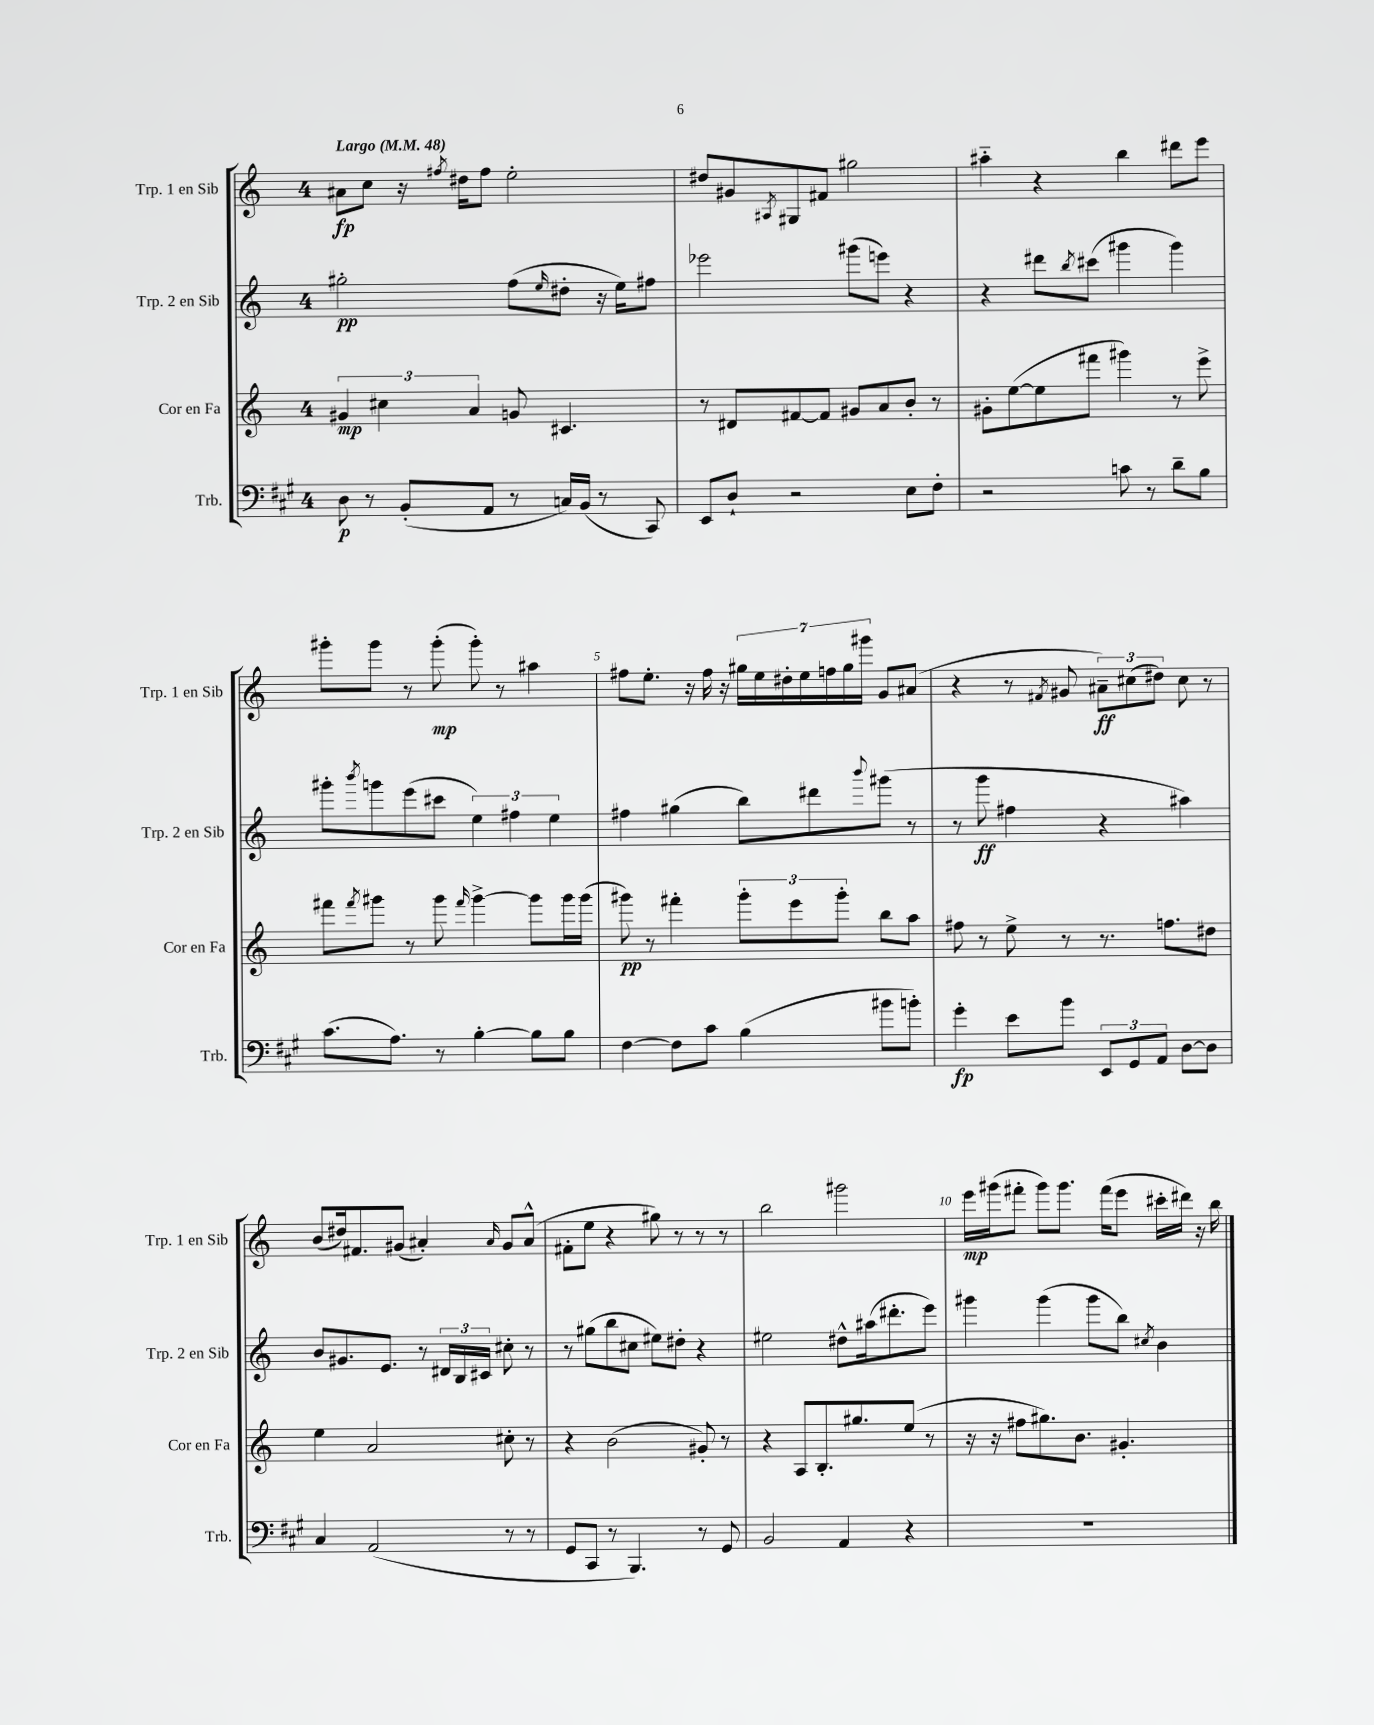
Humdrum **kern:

**kern	**dynam	**kern	**dynam	**kern	**dynam	**kern	**dynam
*part4	*part4	*part3	*part3	*part2	*part2	*part1	*part1
*staff4	*staff4	*staff3	*staff3	*staff2	*staff2	*staff1	*staff1
*I"Trb.	*	*I"Cor en Fa	*	*I"Trp. 2 en Sib	*	*I"Trp. 1 en Sib	*
*I'Trb.	*	*I'Cor en Fa	*	*I'Trp. 2 en Sib	*	*I'Trp. 1 en Sib	*
*clefF4	*	*clefG2	*	*clefG2	*	*clefG2	*
*k[f#c#g#]	*	*k[]	*	*k[]	*	*k[]	*
*M4/4	*	*M4/4	*	*M4/4	*	*M4/4	*
*MM48	*	*MM48	*	*MM48	*	*MM48	*
=1	=1	=1	=1	=1	=1	=1	=1
!	!	!	!	!	!	!LO:TX:a:B:t=Largo	!
8D\	p	6g#X/	mp	2gg#X'\	pp	8a#X\L	fp
8r	.	.	.	.	.	8cc\J	.
.	.	6cc#X\	.	.	.	.	.
(8BB'/L	.	.	.	.	.	16r	.
.	.	.	.	.	.	8qff#X/	.
.	.	.	.	.	.	16dd#X\KL	.
.	.	6a/	.	.	.	.	.
8AA/J	.	.	.	.	.	8ff#\J	.
8r	.	8gn/	.	(8ff\L	.	2ee'\	.
.	.	.	.	16qqee/	.	.	.
16Cn/LL)	.	4.c#X/	.	8dd#X'\J	.	.	.
(16BB/JJ	.	.	.	.	.	.	.
8r	.	.	.	16r	.	.	.
.	.	.	.	16ee\KL)	.	.	.
8CC#/)	.	.	.	8ff#X\J	.	.	.
=2	=2	=2	=2	=2	=2	=2	=2
8EE/L	.	8r	.	2eee-X\	.	8dd#X/L	.
8D`/J	.	8d#X/L	.	.	.	8g#X/	.
.	.	.	.	.	.	8qA#X/	.
2r	.	[8f#X/	.	.	.	8G#X/	.
.	.	8f#/J]	.	.	.	8f#X/J	.
.	.	8g#X/L	.	(8ggg#X\L	.	2gg#X\	.
.	.	8a/	.	8eeen\J)	.	.	.
8E\L	.	8b'/J	.	4r	.	.	.
8F#'\J	.	8r	.	.	.	.	.
=3	=3	=3	=3	=3	=3	=3	=3
2r	.	8g#X'\L	.	4r	.	4aa#X\	.
.	.	([8ee\	.	.	.	.	.
.	.	8ee\]	.	8ddd#X\L	.	4r	.
.	.	.	.	8qbb/	.	.	.
.	.	8fff#X\J	.	(8ccc#X\J	.	.	.
8cn\	.	4ggg#X\)	.	4ggg#X\	.	4bb\	.
8r	.	.	.	.	.	.	.
8d~\L	.	8r	.	4ggg#\)	.	8ddd#X\L	.
8B\J	.	8eee^\	.	.	.	8eee\J	.
!!LO:LB:g=z
=4	=4	=4	=4	=4	=4	=4	=4
(8.c#\L	.	8fff#X\L	.	8ggg#X'\L	.	8ggg#X'\L	.
.	.	8qfff#/	.	8qbbb/	.	.	.
.	.	8ggg#X\J	.	8gggn\	.	8ggg#\J	.
8.A\J)	.	.	.	.	.	.	.
.	.	8r	.	(8eee\	.	8r	.
8r	.	8ggg#\	.	8ccc#X\J	.	(8ggg#'\	mp
.	.	16qqfff#/	.	.	.	.	.
[4B'\	.	[4ggg#^\	.	6ee\)	.	8ggg#'\)	.
.	.	.	.	.	.	8r	.
.	.	.	.	6ff#X\	.	.	.
8B\L]	.	8ggg#\L]	.	.	.	4aa#X\	.
.	.	.	.	6ee\	.	.	.
8B\J	.	16ggg#\L	.	.	.	.	.
.	.	(16ggg#\JJ	.	.	.	.	.
=5	=5	=5	=5	=5	=5	=5	=5
[4F#\	.	8ggg#X\)	pp	4ff#X\	.	8ff#X\L	.
.	.	8r	.	.	.	8.ee'\J	.
8F#\L]	.	4fff#X'\	.	(4gg#X\	.	.	.
.	.	.	.	.	.	16r	.
8c#\J	.	.	.	.	.	16ff#\	.
.	.	.	.	.	.	16r	.
(4B\	.	12ggg#'\L	.	8bb\L)	.	28gg#X\LL	.
.	.	.	.	.	.	28ee\	.
.	.	.	.	.	.	28dd#X'\	.
.	.	12eee\	.	.	.	.	.
.	.	.	.	.	.	28ee\	.
.	.	.	.	8ddd#X\	.	.	.
.	.	.	.	.	.	28ffn\	.
.	.	12ggg#'\J	.	.	.	.	.
.	.	.	.	.	.	28gg#\	.
.	.	.	.	.	.	28ggg#X\JJ	.
.	.	.	.	8qqbbb/	.	.	.
8b#X\L	.	8bb\L	.	(8ggg#X\J	.	8g/L	.
8bn'\J)	.	8aa\J	.	8r	.	(8a#X/J	.
=6	=6	=6	=6	=6	=6	=6	=6
4g#'\	fp	8ff#X\	.	8r	.	4r	.
.	.	8r	.	8ggg\	ff	.	.
8e\L	.	8ee^\	.	4ff#X\	.	8r	.
.	.	.	.	.	.	8qf#X/	.
8b\J	.	8r	.	.	.	8g#X/	.
12EE/L	.	8.r	.	4r	.	12a#X~\L)	ff
12GG#/	.	.	.	.	.	(12cc#X\	.
12AA/J	.	.	.	.	.	12dd#X\J)	.
.	.	8.ffn\L	.	.	.	.	.
[8D\L	.	.	.	4aa#X\)	.	8cc#\	.
8D\J]	.	8dd#X\J	.	.	.	8r	.
!!LO:LB:g=z
=7	=7	=7	=7	=7	=7	=7	=7
4C#/	.	4ee\	.	8b/L	.	(8b/L	.
.	.	.	.	8.g#X/	.	16dd#X/k)	.
.	.	.	.	.	.	8.f#X/	.
(2AA/	.	2a/	.	.	.	.	.
.	.	.	.	8.e/J	.	.	.
.	.	.	.	.	.	(8g#X/J	.
.	.	.	.	8r	.	4a#X'/)	.
.	.	.	.	24d#X/LL	.	.	.
.	.	.	.	24B/	.	.	.
.	.	.	.	24c#X/JJ	.	.	.
.	.	.	.	.	.	16qqa#/	.
8r	.	8cc#X'\	.	8cc#X'\	.	8g#/L	.
8r	.	8r	.	8r	.	(8a#^^/J	.
=8	=8	=8	=8	=8	=8	=8	=8
8GG#/L	.	4r	.	8r	.	8f#X'\L	.
8CC#/J	.	.	.	(8gg#X\L	.	8ee\J	.
8r	.	(2b\	.	8bb\	.	4r	.
4.BBB/)	.	.	.	8cc#X\J	.	.	.
.	.	.	.	8ee#X\L)	.	8gg#X\)	.
.	.	.	.	8dd#X'\J	.	8r	.
8r	.	8g#X'/)	.	4r	.	8r	.
8GG#/	.	8r	.	.	.	8r	.
=9	=9	=9	=9	=9	=9	=9	=9
2BB/	.	4r	.	2ee#X\	.	2bb\	.
.	.	8A/L	.	.	.	.	.
.	.	8.B'/	.	.	.	.	.
4AA/	.	.	.	8dd#X^^\L	.	2ggg#X\	.
.	.	8.gg#X/	.	.	.	.	.
.	.	.	.	(16aa#X\k	.	.	.
.	.	.	.	8.ddd#X'\	.	.	.
4r	.	(8ee/J	.	.	.	.	.
.	.	8r	.	8eee\J)	.	.	.
=10	=10	=10	=10	=10	=10	=10	=10
1r	.	16r	.	4ggg#X\	.	16eee\LL	mp
.	.	16r	.	.	.	(16ggg#X\J	.
.	.	8ff#X\L	.	.	.	8fff#X'\J	.
.	.	8.gg#X\)	.	(4ggg#\	.	8ggg#\L)	.
.	.	.	.	.	.	8.ggg#\J	.
.	.	8.b\J	.	.	.	.	.
.	.	.	.	8ggg#\L	.	.	.
.	.	.	.	.	.	(16fff#\KL	.
.	.	4.g#X'/	.	8bb\J)	.	8eee\J	.
.	.	.	.	8qcc#X/	.	.	.
.	.	.	.	4b\	.	16ccc#X'\LL	.
.	.	.	.	.	.	16ddd#X\JJ)	.
.	.	.	.	.	.	16r	.
.	.	.	.	.	.	16bb\	.
==	==	==	==	==	==	==	==
*-	*-	*-	*-	*-	*-	*-	*-
